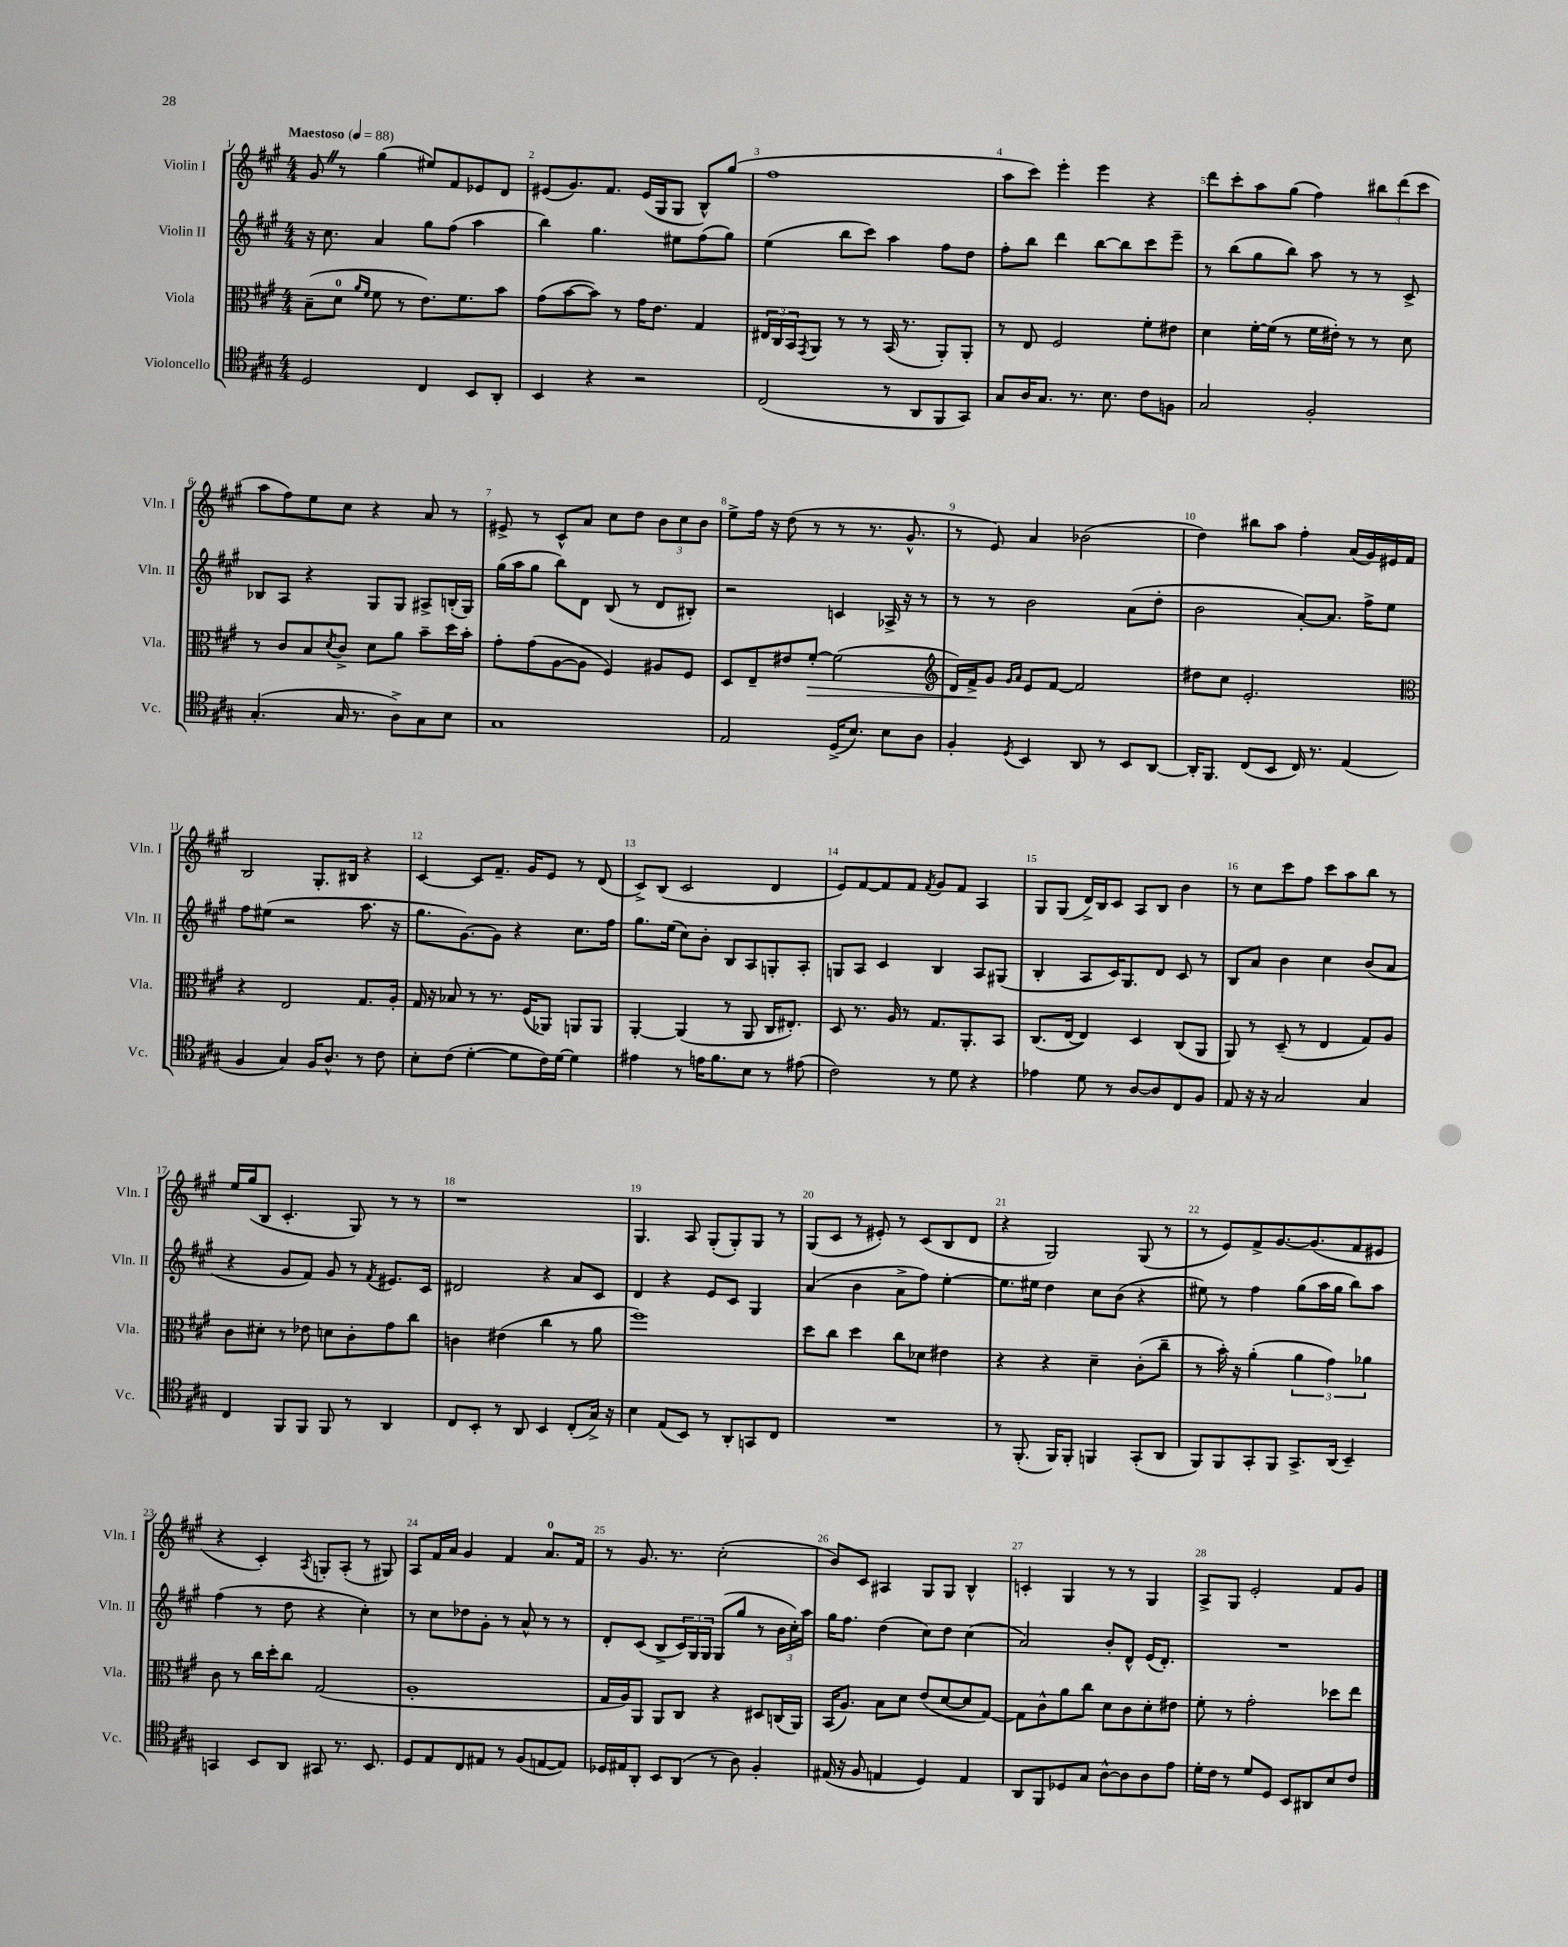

**kern	**kern	**kern	**kern
*staff4	*staff3	*staff2	*staff1
*clefC4	*clefC3	*clefG2	*clefG2
*k[f#c#g#]	*k[f#c#g#]	*k[f#c#g#]	*k[f#c#g#]
*M4/4	*M4/4	*M4/4	*M4/4
*MM88	*MM88	*MM88	*MM88
2D	(8B~	16r	8g#
.	.	8.cc#	.
.	8d	.	8r
.	16qqa	.	.
.	16qqf#	.	.
.	8f#	4a	(4gg#
.	8r	.	.
4C#	8.e)	8gg#	8ee#)
.	.	(8ff#	8f#
.	8.f#	.	.
8BB	.	4aa	8e-
8AA'	8b	.	8d
=	=	=	=
4BB	(8g#	4bb)	(8e#
.	[8b	.	8.g#)
4r	8b])	4.gg#	.
.	.	.	8.f#
.	8r	.	.
2r	16g#	.	(16e#
.	8.e	.	16G#
.	.	8ee#	8G#
.	4G#	(8ff#	8B^^)
.	.	8gg#)	(8gg#
=	=	=	=
(2C#	24E#	(4ee	1ff#
.	24C#	.	.
.	24BB	.	.
.	8qGG#	.	.
.	8AA	.	.
.	8r	8bb	.
.	8r	8ccc#)	.
8r	(16BB	4aa	.
.	8.r	.	.
8AA	.	.	.
8FF#	8AA')	8ff#	.
8GG#)	8AA'	8dd	.
=	=	=	=
8G#	8r	8ff#'	8aa
16A	8E	8bb	8ccc#)
8.G#	.	.	.
.	2F#	4ddd	4eee'
8.r	.	.	.
.	.	[8bb	4eee
8.B	.	.	.
.	.	8bb]	.
8c#	8f#'	8ccc#	4r
8F	8e#	8eee~	.
=	=	=	=
2G#	4d	8r	8ddd
.	.	(8bb	8ccc#'
.	[16f#'	8gg#	8aa
.	(16f#]	.	.
.	8r	8bb)	(8gg#
2F#'	16f#	8aa	4ff#)
.	16e#')	.	.
.	8r	8r	.
.	8r	8r	12bb#
.	.	.	(12ddd
.	8d	8c#^	.
.	.	.	12ccc#
=	=	=	=
(4.G#'	8r	8B-	8aa
.	8c#	8A	8ff#)
.	8B	4r	8ee
.	8qd	.	.
16G#	8c#^	.	8cc#
8.r	.	.	.
.	8d	8G#	4r
8A^)	8a	8G#	.
8G#	8b~	8A#^	8a
8B	16dd	(16B'	8r
.	16b'	16G#)	.
=	=	=	=
1G#	8g#'	(16gg#	8e#^
.	.	16aa	.
.	(8g#	8gg#	8r
.	[8A	8bb)	8c#^^
.	8A]	8d	8a
.	4F#)	(8B	8cc#
.	.	8r	8dd
.	8A#	8d	12b
.	.	.	12cc#
.	8F#	8B#')	.
.	.	.	12b
=	=	=	=
2E	8D	2r	8ee^
.	8E~	.	16ff#
.	.	.	16r
.	8e#	.	(8dd
.	[8f#'	.	8r
(16D^	(2f#]	4c	8r
8.B)	.	.	.
.	.	.	8.r
8B	.	16A-^	.
.	.	16r	8.g#^^
8A	.	8r	.
=	=	=	=
*	*clefG2	*	*
4F#'	16d)	8r	8r
.	16f#^	.	.
.	8g#	8r	8e)
.	16qqg#	.	.
8qD	16qqa	.	.
4BB	8e	2b	4a
.	[8f#	.	.
8AA	2f#]	.	(2b-
8r	.	.	.
8BB	.	(8a	.
[8AA	.	8dd'	.
=	=	=	=
16AA']	8dd#	2b	4dd)
8.FF#	.	.	.
.	8cc#	.	.
(8C#	2.e'	.	8bb#
8BB	.	.	8aa
16C#)	.	[8a')	4ff#'
8.r	.	.	.
.	.	8.a]	.
(4E	.	.	(16a
.	.	16ff#^	16g#)
.	.	8ee	16e#
.	.	.	16f#
=	=	=	=
*	*clefC3	*	*
4F#	4r	8ff#	2B
.	.	(8ee#	.
4G#)	2E	2r	.
16F#	.	.	8.G#'
8.A^^	.	.	.
.	.	.	16B#
8r	8.G#	8.aa	4r
8c#	.	.	.
.	16A'	16r	.
=	=	=	=
8B'	16G#	8.gg#	[4c#
.	16r	.	.
(8c#	8B-	.	.
.	.	[8.g#)	.
[4d'	8r	.	8c#]
.	8.r	8g#]	8.f#~
8d]	.	4r	.
.	(16F#	.	16g#
16c#)	8AA-)	.	8e
[16d	.	.	.
4d]	8AA	8.cc#	8r
.	8AA	.	(8d
.	.	16ff#	.
=	=	=	=
4e#	[4AA'	8.gg#	8c#^)
.	.	.	(8B
.	.	(16ee	.
8r	(4AA]	8cc#)	2c#
16e	.	8b'	.
8.f#	.	.	.
.	8r	8B	.
8B	8AA	8A	.
8r	16C#	8G'	4d
.	8.E#')	.	.
(8e#	.	8A'	.
=	=	=	=
2c#)	8D	8G	8e)
.	8.r	8A	[8f#
.	.	4c#	8f#]
.	16A	.	.
.	8r	.	8f#
.	.	.	8qf#
8r	8.G#	4B	8g#
8d	.	.	8f#
.	8.AA'	.	.
4r	.	8A	4A
.	8BB	(8G#	.
=	=	=	=
4e-	(8.C#	4B'	8G#
.	.	.	(8G#
.	[16E	.	.
8d	4E])	8A	16d^)
.	.	.	16B
8r	.	16c#)	8c#
.	.	8.G#	.
[8A	4D	.	8A
8A]	.	8d	8B
8C#	(8C#	8c#	4b
8F#	8AA	8r	.
=	=	=	=
8E	8AA)	8B	8r
16r	8r	8a	8cc#
16r	.	.	.
2G#	(8D~	4b	8ccc#
.	8r	.	8ff#
.	4E	4cc#	8ccc#
.	.	.	8aa
4G#	8G#)	(8b	8bb
.	8A	8a	8r
=	=	=	=
4C#	8c#	4r	16ee
.	.	.	(16gg#
.	8d#'	.	8B
8FF#	8r	8g#	4.c#'
8FF#	8e-	8f#)	.
8FF#	8d	8g#	.
8r	8c#'	8r	8G#)
.	.	8qf#	.
4AA	8g#	8.e#	8r
.	8cc#	.	8r
.	.	16c#	.
=	=	=	=
8C#	4c	2d#	1r
8BB'	.	.	.
8r	(4e#	.	.
8AA	.	.	.
4BB	4cc#	4r	.
(8C#'	8r	8a	.
16G#^)	8a	8c#	.
16r	.	.	.
=	=	=	=
4B	1ff#)	4d	4.G#
(8E	.	4r	.
8BB)	.	.	8A
8r	.	8e	(8G#'
8AA'	.	8c#	8G#')
8GG	.	4G#	8G#
8C#	.	.	8r
=	=	=	=
1r	8dd	(4a	(8G#
.	8cc#	.	8c#
.	4dd	4b	8r
.	.	.	8e#')
.	8cc#	8a^	8r
.	8d-	8ff#)	(8c#
.	4e#	[4ee'	8B
.	.	.	8d
=	=	=	=
8r	4r	8.ee]	4r
(8.FF#'	.	.	.
.	.	16ee#	.
.	4r	4dd	2G#)
16FF#)	.	.	.
8FF#'	.	.	.
4FF	4d~	8cc#	.
.	.	(8b	.
(8GG#'	(8c#'	4r	(8G#
8AA	8cc#~	.	8r
=	=	=	=
8FF#)	8r	8ee#)	8r
8FF#	16b')	8r	8e)
.	16r	.	.
8GG#'	(4a'	4ff#	8f#^
8FF#	.	.	[8.g#
8.GG#^	6a	(8gg#	.
.	.	.	(8.g#]
.	.	16aa	.
.	6g#)	.	.
(16AA	.	16gg#	.
4BB~)	.	8bb)	8f#
.	6a-	.	.
.	.	8aa	8e#
=	=	=	=
4GG	8c#	(4ff#	4r
.	8r	.	.
8BB	16cc#	8r	4c#')
.	16dd'	.	.
8AA	8cc#	8dd	.
.	.	.	8qA
8GG#	(2G#	4r	8G'
8.r	.	.	(8A'
.	.	4cc#')	8r
8.BB	.	.	.
.	.	.	8G#)
=	=	=	=
8D	1A'	8r	8A
8E	.	8cc#	16f#
.	.	.	16a
8C#	.	8dd-	4g#
8E#	.	8g#'	.
8r	.	8r	4f#
(8F#	.	8a^^	.
[8E	.	8r	8.a
8E])	.	8r	.
.	.	.	16f#
=	=	=	=
16D-	16G#	8d'	8r
16E#	16A)	.	.
8AA'	8AA	(8c#	8.g#
8BB	8AA	8B^	.
.	.	.	8.r
(8AA	8C#	24c#)	.
.	.	24G#	.
.	.	24G#	.
8r	4r	(8G#	(2cc#'
8A)	.	8gg#	.
4F#'	8D#	8r	.
.	(16C	24b	.
.	.	24cc#')	.
.	16AA)	.	.
.	.	24aa	.
=	=	=	=
(16E#	(16BB	16gg#	8b)
16r	8.A)	8.ff#	.
8F#	.	.	8c#
4E	8B	(4dd	4A#
.	8d	.	.
4D)	(8e	8cc#)	8G#
.	[8d	8dd	8G#
4E	8d]	(4cc#	4B^^
.	[8G#)	.	.
=	=	=	=
8AA	8G#]	2a)	4c'
8FF#	8c#^^	.	.
8D-	8a	.	4G#
8G#	8cc#	.	.
[8A^^	8d	8b'	8r
8A]	8c#	8d^^	8r
8A	8d'	(16e	4G#
.	.	8.d')	.
8e	8e#	.	.
=	=	=	=
16d'	8f#'	1r	8A^
16c#	.	.	.
8r	8r	.	8G#
8d	2g#'	.	2e'
8D	.	.	.
8BB	.	.	.
8AA#	.	.	.
8B	8dd-	.	8f#
8c#	8ee	.	8g#
==	==	==	==
*-	*-	*-	*-
